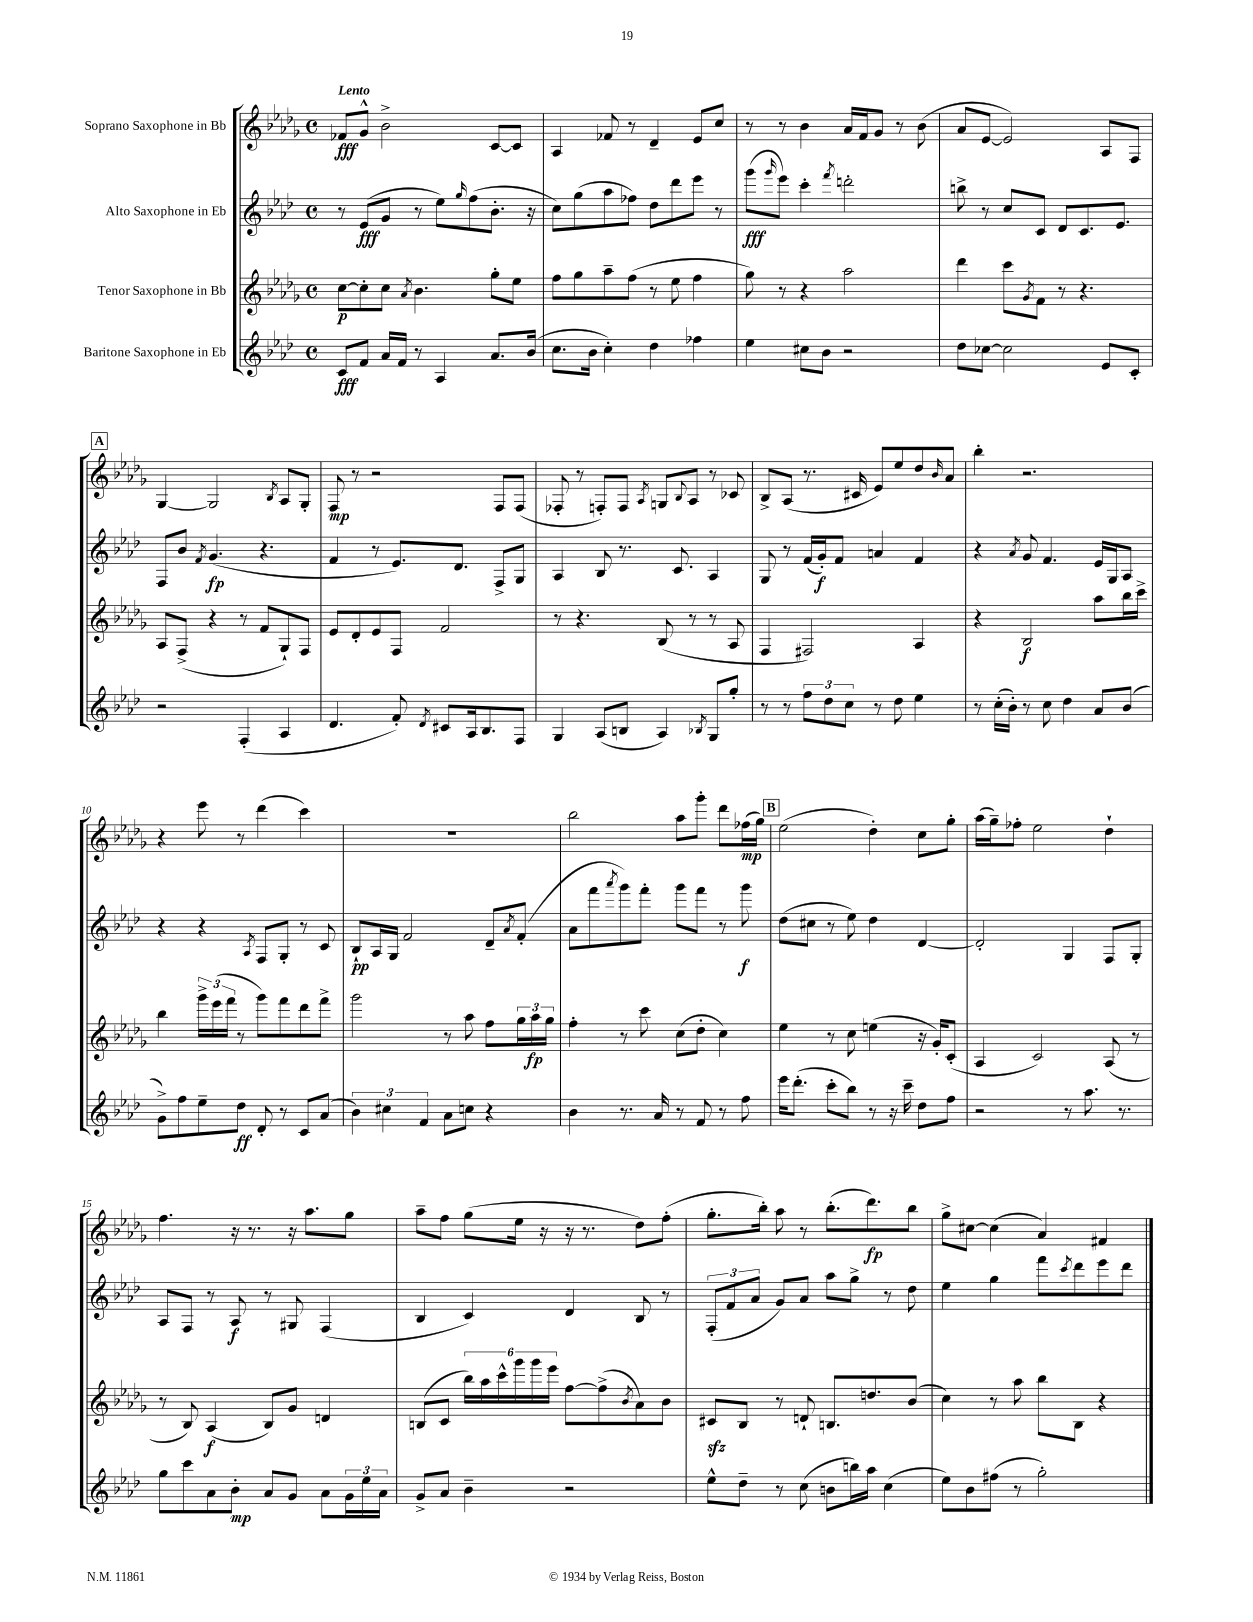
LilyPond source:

<<
\new StaffGroup <<
\new Staff = "s0" \with { instrumentName = "Soprano Saxophone in Bb" } {
    \clef treble \key des \major \defaultTimeSignature \time 4/4 \tempo "Lento"
    fes'8\fff ges'8-^ bes'2-> c'8~ c'8 |
    aes4 fes'8 r8 des'4-- ees'8 c''8 |
    r8 r8 bes'4 aes'16 f'16 ges'8 r8 bes'8( |
    aes'8 ees'8~ ees'2) aes8 f8 |
    \mark \markup { \box "A" } ges4~ ges2 \acciaccatura { bes8 } aes8 ges8-. |
    f8\mp r8 r2 f8 f8( |
    fes8-. r8 f8-.) f8 \acciaccatura { aes8 } g8 \appoggiatura { bes8 } aes8 r8 ces'8 |
    bes8-> aes8( r8. cis'16 ees'8) ees''8 des''8 \grace { bes'16 } aes'8 |
    bes''4-. r2. |
    r4 ees'''8 r8 des'''4( c'''4) |
    R1 |
    bes''2 aes''8 ges'''8-. des'''8 fes''16\mp( ges''16) |
    \mark \markup { \box "B" } ees''2( des''4-.) c''8 ges''8-. |
    aes''16( ges''16--) fes''8-. ees''2 des''4-! |
    f''4. r16 r8. r16 aes''8. ges''8 |
    aes''8-- f''8 ges''8( ees''16 r16 r16 r8. des''8) f''8-.( |
    ges''8.-. bes''16-.) aes''8 r8 bes''8.-.( des'''8.\fp) bes''8 |
    ges''8-> cis''8~ cis''4( aes'4) fis'4 \bar "|." |
}
\new Staff = "s1" \with { instrumentName = "Alto Saxophone in Eb" } {
    \clef treble \key aes \major \defaultTimeSignature \time 4/4
    r8 ees'8\fff( g'8 r8 ees''8) \grace { g''16 } f''8( bes'8.-. r16 |
    c''8) g''8( aes''8 fes''8) des''8 des'''8 ees'''8 r8 |
    g'''8\fff( \grace { g'''16 } ees'''8) c'''4-. \acciaccatura { f'''8 } d'''2-. |
    b''8-> r8 c''8 c'8 des'8 c'8. ees'8. |
    \mark \markup { \box "A" } f8 bes'8 \acciaccatura { f'8 } g'4.\fp( r4. |
    f'4 r8 ees'8.) des'8. f8-> g8 |
    aes4 bes8 r8. c'8. aes4 |
    g8 r8 f'16( g'16-.\f) f'8 a'4 f'4 |
    r4 \acciaccatura { aes'8 } g'8 f'4. ees'16 g16 aes8 |
    r4 r4 \acciaccatura { aes8 } f8 g8-. r8 c'8 |
    bes8-!\pp aes16 g16 f'2 des'8-- \acciaccatura { aes'8 } f'8-.( |
    aes'8 f'''8 \acciaccatura { aes'''8 } g'''8) f'''8-. g'''8 f'''8 r8 g'''8\f |
    \mark \markup { \box "B" } des''8( cis''8 r8 ees''8) des''4 des'4~ |
    des'2-. g4 f8 g8-. |
    aes8 f8 r8 aes8\f r8 gis8 f4( |
    bes4 c'4) des'4 bes8 r8 |
    \tuplet 3/2 { f8-.( f'8 aes'8 } g'8) aes'8 aes''8 g''8-> r8 des''8 |
    ees''4 g''4 f'''8 \acciaccatura { c'''8 } des'''8 ees'''8 des'''8 \bar "|." |
}
\new Staff = "s2" \with { instrumentName = "Tenor Saxophone in Bb" } {
    \clef treble \key des \major \defaultTimeSignature \time 4/4
    c''8~\p c''8-. c''8 \acciaccatura { aes'8 } bes'4. ges''8-. ees''8 |
    f''8 ges''8 aes''8-- f''8( r8 ees''8 f''4 |
    ges''8) r8 r4 aes''2 |
    des'''4 c'''8 \acciaccatura { ges'8 } f'8 r8 r4. |
    \mark \markup { \box "A" } aes8 f8->( r4 r8 f'8 ges8-!) f8 |
    ees'8 des'8-. ees'8 f8 f'2 |
    r8 r4. bes8( r8 r8 aes8 |
    f4 fis2) aes4 |
    r4 bes2\f aes''8 bes''16 c'''16-> |
    bes''4 \tuplet 3/2 { ges'''16-> ees'''16( f'''16 } r8 ges'''8) f'''8 des'''8 f'''8-> |
    ges'''2 r8 aes''8 f''8 \tuplet 3/2 { ges''16 aes''16\fp ges''16 } |
    f''4-. r8 c'''8 c''8( des''8-. c''4) |
    \mark \markup { \box "B" } ees''4 r8 c''8 e''4( r16 ges'16-.) c'8-.( |
    aes4 c'2) aes8( r8 |
    r8 bes8) aes4\f( bes8) ges'8 d'4 |
    b8( c'8 \tuplet 6/4 { bes''16) aes''16 c'''16-^ ges'''16 ges'''16 ees'''16 } f''8~ f''8->( \acciaccatura { bes'8 } aes'8) bes'8 |
    cis'8\sfz bes8 r8 d'8-! b8. d''8. bes'8( |
    c''4) r8 aes''8 bes''8 bes8 r4 \bar "|." |
}
\new Staff = "s3" \with { instrumentName = "Baritone Saxophone in Eb" } {
    \clef treble \key aes \major \defaultTimeSignature \time 4/4
    c'8\fff f'8 aes'16 f'16 r8 aes4 aes'8. bes'16( |
    c''8. bes'16 c''4-.) des''4 fes''4 |
    ees''4 cis''8 bes'8 r2 |
    des''8 ces''8~ ces''2 ees'8 c'8-. |
    \mark \markup { \box "A" } r2 f4-.( aes4 |
    des'4. f'8-.) \acciaccatura { des'8 } cis'8 aes16 bes8. f8 |
    g4 aes8( b8 aes4) \acciaccatura { bes8 } g8 g''8-. |
    r8 r8 \tuplet 3/2 { f''8 des''8 c''8 } r8 des''8 ees''4 |
    r8 c''16-.( bes'16-.) r8 c''8 des''4 aes'8 bes'8( |
    g'8->) f''8 ees''8-- des''8\ff des'8-. r8 c'8 aes'8( |
    \tuplet 3/2 { bes'4) cis''4 f'4 } aes'8 c''8 r4 |
    bes'4 r8. aes'16 r8 f'8 r8 f''8 |
    \mark \markup { \box "B" } ees'''16 des'''8.-.( c'''8-. bes''8) r8 r16 c'''16-- des''8 f''8 |
    r2 r8 aes''8. r8. |
    g''8 c'''8 aes'8 bes'8-.\mp aes'8 g'8 aes'8 \tuplet 3/2 { g'16 ees''16 aes'16 } |
    g'8-> aes'8 bes'4-- r2 |
    ees''8-^ des''8-- r8 c''8( b'8 b''16) aes''16 c''4( |
    ees''8) bes'8 fis''8( r8 g''2-.) \bar "|." |
}
>>
>>
